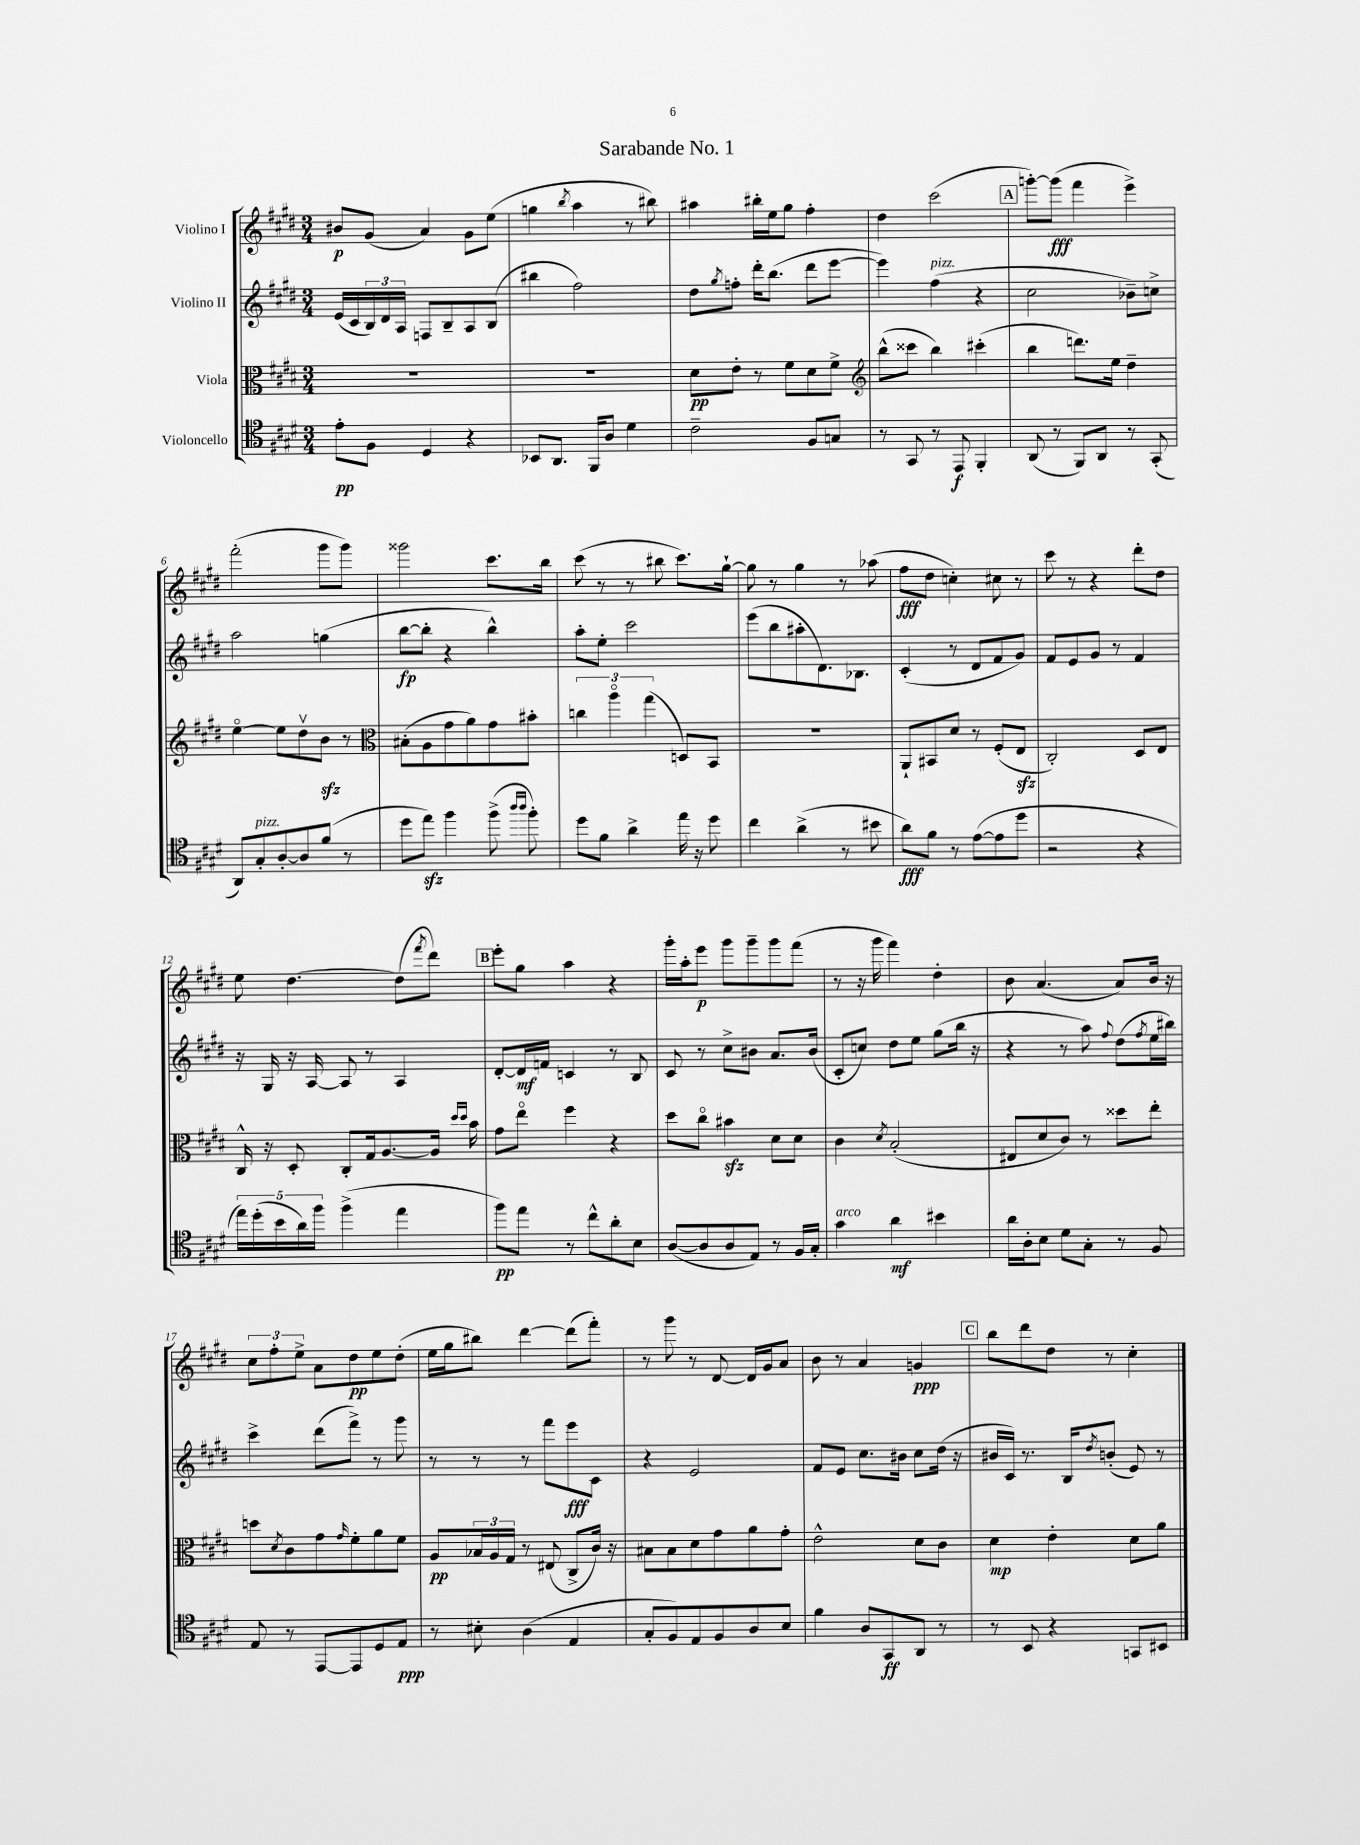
\header { title = "Sarabande No. 1" }
<<
\new StaffGroup <<
\new Staff = "s0" \with { instrumentName = "Violino I" } {
    \clef treble \key e \major \numericTimeSignature \time 3/4
    bis'8\p gis'8( a'4) gis'8 e''8( |
    g''4 \acciaccatura { b''8 } a''4 r8 bis''8) |
    ais''4 bis''16-. e''16 gis''8 fis''4-. |
    dis''4 cis'''2( |
    \mark \markup { \box "A" } g'''8~-.) g'''8\fff( fis'''4 e'''4->) |
    fis'''2-.( gis'''8 gis'''8) |
    gisis'''2 cis'''8. b''16 |
    cis'''8( r8 r8 bis''8 cis'''8.) gis''16~-! |
    gis''8 r8 gis''4 r8 aes''8( |
    fis''8\fff dis''8 c''4-.) cis''8 r8 |
    cis'''8 r8 r4 dis'''8-. dis''8 |
    e''8 dis''4.~ dis''8( \acciaccatura { fis'''8 } dis'''8) |
    \mark \markup { \box "B" } e'''8-. gis''8 a''4 r4 |
    gis'''16-. a''16-. e'''8\p gis'''8 gis'''8-- gis'''8 fis'''8( |
    r8 r16 gis'''16 fis'''4) dis''4-. |
    b'8 a'4.( a'8) b'16 r16 |
    \tuplet 3/2 { cis''8 fis''8-. e''8-> } a'8 dis''8\pp e''8 dis''8-.( |
    e''16 gis''16 bis''8) dis'''4~ dis'''8( fis'''8-.) |
    r8 gis'''8 r8 dis'8~ dis'16 gis'16 a'8 |
    b'8 r8 a'4 g'4\ppp |
    \mark \markup { \box "C" } b''8 dis'''8 dis''8 r8 cis''4-. \bar "|." |
}
\new Staff = "s1" \with { instrumentName = "Violino II" } {
    \clef treble \key e \major \numericTimeSignature \time 3/4
    e'16( cis'16 \tuplet 3/2 { b16) dis'16 a16 } f8 b8-- a8 b8( |
    bis''4 fis''2) |
    dis''8 \acciaccatura { gis''8 } f''8-. dis'''16-. b''8.( dis'''8 e'''8~ |
    e'''4) fis''4^\markup { \italic "pizz." }( r4 |
    \mark \markup { \box "A" } cis''2 bes'8--) c''8-> |
    a''2 g''4( |
    b''8~\fp b''8-. r4 b''4-^) |
    a''8-. e''8-. cis'''2 |
    e'''8( b''8 ais''8-. dis'8.) bes8. |
    cis'4-.( r8 dis'8 fis'8 gis'8) |
    fis'8 e'8 gis'8 r8 fis'4 |
    r16 gis16 r16 a16~ a8 r8 a4 |
    \mark \markup { \box "B" } dis'8~-. dis'16\mf f'16 c'4 r8 b8 |
    cis'8 r8 cis''8-> bis'8 a'8. bis'16( |
    cis'8-. c''8) dis''8 e''8 gis''8( b''16 r16 |
    r4 r8 a''8) \appoggiatura { fis''8 } dis''8( \acciaccatura { fis''8 } e''16 bis''16) |
    cis'''4-> dis'''8( fis'''8->) r8 gis'''8 |
    r8 r8 r8 fis'''8 e'''8\fff cis'8 |
    r4 e'2 |
    fis'8 e'8 cis''8. bis'16 cis''8 dis''16( r16 |
    \mark \markup { \box "C" } bis'16 cis'16) r8. b16 \acciaccatura { dis''8 } b'8-.( e'8) r8 \bar "|." |
}
\new Staff = "s2" \with { instrumentName = "Viola" } {
    \clef alto \key e \major \numericTimeSignature \time 3/4
    R2. |
    R2. |
    dis'8\pp e'8-. r8 fis'8 dis'8 fis'8-> |
    \clef treble b''8-^( cisis'''8 b''4) cis'''4-.( |
    \mark \markup { \box "A" } b''4 d'''8.) e''16 dis''4-- |
    e''4~\flageolet e''8 dis''8\upbow b'8\sfz r8 |
    \clef alto bis8-.( a8 gis'8 a'8) gis'8 bis'8-. |
    \tuplet 3/2 { c''4 a''4\flageolet gis''4( } d8) b,8 |
    R2. |
    a,8-! bis,8 dis'8 r8 fis8-.( e8\sfz |
    cis2-.) dis8 e8 |
    cis16-^ r16 dis8-. cis8-. gis16 a8.~ a16 \grace { dis''16 dis''16 } b'16 |
    \mark \markup { \box "B" } gis'8 e''8\flageolet fis''4 r4 |
    dis''8 cis''8\flageolet bis'4\sfz dis'8 dis'8 |
    cis'4 \acciaccatura { dis'8 } b2-.( |
    eis8 dis'8 cis'8) r8 disis''8 e''8-. |
    d''8 \acciaccatura { dis'8 } cis'8 gis'8 \grace { gis'16 } fis'8-. a'8 fis'8 |
    a8\pp \tuplet 3/2 { bes16 a16 gis16 } r8 eis8( cis8-> cis'16) r16 |
    bis8 bis8 dis'8 gis'8 a'8 gis'8-. |
    e'2-^ dis'8 cis'8 |
    \mark \markup { \box "C" } dis'4\mp e'4-. dis'8 a'8 \bar "|." |
}
\new Staff = "s3" \with { instrumentName = "Violoncello" } {
    \clef tenor \key e \major \numericTimeSignature \time 3/4
    e'8-.\pp fis8 dis4 r4 |
    bes,8 a,8. fis,16 a8 dis'4 |
    cis'2-- fis8 g8 |
    r8 gis,8 r8 e,8\f fis,4-. |
    \mark \markup { \box "A" } a,8( r8 fis,8) a,8 r8 gis,8-.( |
    a,8) gis8-.^\markup { \italic "pizz." } a8~-. a8 fis'8( r8 |
    dis''8 e''8\sfz) fis''4 fis''8->( \grace { a''16 a''16 } fis''8-.) |
    dis''8 fis'8 a'4-> e''16 r16 dis''8 |
    cis''4 a'4->( r8 bis'8 |
    a'8\fff) fis'8 r8 e'8~( e'8 dis''8 |
    r2 r4 |
    \tuplet 5/4 { e''16) dis''16-.( b'16 a'16) fis''16 } fis''4->( e''4 |
    \mark \markup { \box "B" } fis''8\pp) e''8 r8 cis''8-^ a'8-. b8 |
    a8~( a8 a8 e8) r8 fis16 gis16-. |
    gis'4^\markup { \italic "arco" } a'4\mf bis'4 |
    a'16 a16-. b8 dis'8 gis8-. r8 fis8 |
    e8 r8 e,8~ e,8 dis8 e8\ppp |
    r8 bis8-. a4( e4 |
    gis8-. fis8) e8 fis8 a8 b8 |
    fis'4 a8 gis,8\ff a,8 r8 |
    \mark \markup { \box "C" } r8 b,8 r4 g,8 bis,8 \bar "|." |
}
>>
>>
